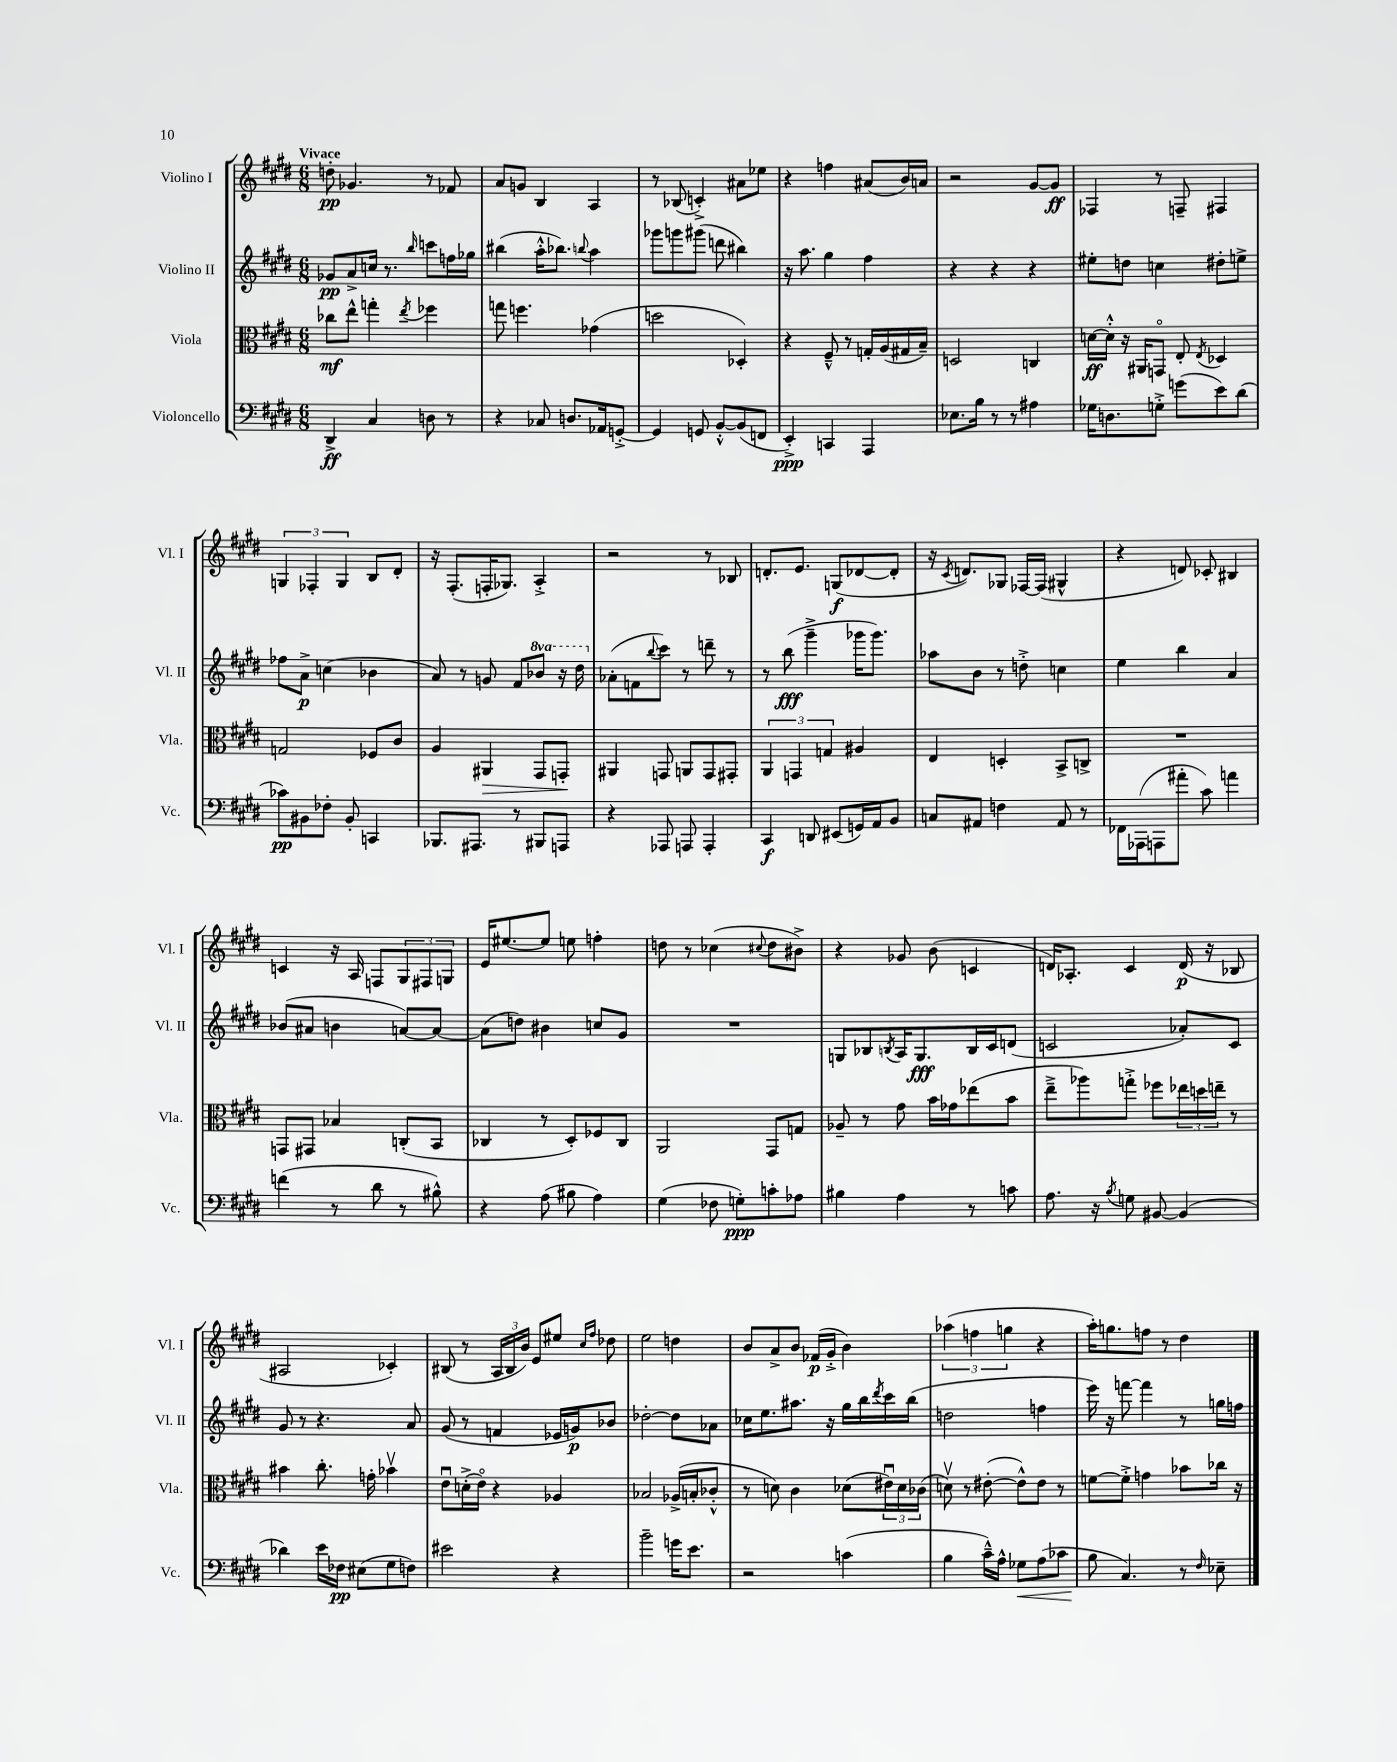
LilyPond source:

<<
\new StaffGroup <<
\new Staff = "s0" \with { instrumentName = "Violino I" shortInstrumentName = "Vl. I" } {
    \clef treble \key e \major \numericTimeSignature \time 6/8 \tempo "Vivace"
    d''8-.\pp ges'4. r8 fes'8 |
    a'8 g'8 b4 a4 |
    r8 bes8( c'4-.->) ais'8 ees''8 |
    r4 f''4 ais'8( b'16) a'16 |
    r2 gis'8~ gis'8\ff |
    fes4 r8 f8-- fis4 |
    \tuplet 3/2 { g4 fes4-. g4 } b8 dis'8-. |
    r16 fis8.-.( f16-. ges8.) a4-.-> |
    r2 r8 bes8 |
    d'8.-. e'8. g8\f( des'8~ des'8-. |
    r16 \acciaccatura { cis'8 } d'8.) ges8 fes16~ fes16( gis4-^ |
    r4 d'8) ces'8-. bis4 |
    c'4 r16 a16 f8 \tuplet 3/2 { gis8 fis8 g8 } |
    e'16 eis''8.~ eis''8 e''8 f''4-. |
    d''8 r8 ces''4( \appoggiatura { cis''8 } d''8 bis'8->) |
    r4 ges'8 b'8( c'4 |
    d'16) aes8.-. cis'4 d'16\p( r16 bes8 |
    ais2 ces'4-.) |
    bis8( r8 \tuplet 3/2 { a16 bis16 b'16) } e'8 eis''8 \grace { cis''16 fis''16 } des''8 |
    e''2 d''4 |
    b'8 a'8-> b'8 fes'16\p( gis'16-.-> b'4) |
    \tuplet 3/2 { aes''4( f''4 g''4 } r4 |
    a''16-.) g''8. f''8 r8 dis''4 \bar "|." |
}
\new Staff = "s1" \with { instrumentName = "Violino II" shortInstrumentName = "Vl. II" } {
    \clef treble \key e \major \numericTimeSignature \time 6/8 \set Staff.ottavationMarkups = #ottavation-simple-ordinals
    ges'8\pp a'8-> c''16 r8. \grace { b''16 } c'''8 f''16 ges''16 |
    bis''4( a''16-.-^ bes''8.) \appoggiatura { b''8 } a''4 |
    ges'''8 g'''8 gis'''8( d'''8 bis''4) |
    r16 a''8. gis''4 fis''4 |
    r4 r4 r4 |
    eis''8-. d''8 c''4 dis''8-. e''8-> |
    fes''8 a'8->\p c''4( bes'4 |
    a'8) r8 g'8 fis'8 \ottava #1 bes''8 r16 dis'''16 \ottava #0 |
    aes'8-.( f'8 \appoggiatura { b''8 } cis'''8) r8 d'''8-- r8 |
    r8 b''8\fff( gis'''4---> ges'''16 ges'''8.) |
    aes''8 b'8 r8 d''8-.-> c''4 |
    e''4 b''4 a'4 |
    bes'8( ais'8 b'4 a'8~) a'8~ |
    a'8( d''8) bis'4 c''8 gis'8 |
    R2. |
    g8 bes8 \acciaccatura { b8 } a16 g8.\fff b16 cis'16 d'8( |
    c'2 aes'8-.) c'8 |
    gis'8 r8 r4. a'8 |
    gis'8( r8 f'4 ees'16 g'16\p) bes'8 |
    des''2~-. des''8 aes'8 |
    ces''16 e''8. ais''8. r16 gis''16 b''16 \acciaccatura { dis'''8 } cis'''16 b''16( |
    d''2 f''4 |
    e'''16) r16 f'''8~ f'''4 r8 g''16 f''16 \bar "|." |
}
\new Staff = "s2" \with { instrumentName = "Viola" shortInstrumentName = "Vla." } {
    \clef alto \key e \major \numericTimeSignature \time 6/8
    ces''8\mf e''8-^ g''4-. \acciaccatura { e''8 } fes''4 |
    g''8 f''4. ges'4( |
    d''2 des4-.) |
    r4 fis8---^ r8 g16-. a16( gis16 b16--) |
    d2 c4 |
    d'16~\ff d'16-.-^ r16 ais,16 g,8\flageolet e8-. \acciaccatura { e8 } des4 |
    g2 fes8 cis'8 |
    a4 ais,4\> gis,8 g,8-.\! |
    ais,4 g,8 a,8 g,8 gis,8-. |
    \tuplet 3/2 { a,4 g,4 g4 } ais4 |
    e4 d4-. b,8-> c8-> |
    R2. |
    g,8 gis,8 bes4 c8-.( b,8 |
    ces4 r8 dis8-.) fes8 ces8 |
    a,2 gis,8 g8 |
    aes8-- r8 gis'8 b'16 ges'16 ees''8( b'8 |
    e''8---> aes''8) g''8-.-> fes''8 \tuplet 3/2 { ees''16 d''16 e''16-- } r8 |
    bis'4 cis''8.-. g'16-. bes'4\upbow |
    e'8\downbow d'16-.->( e'16\flageolet) r4 aes4 |
    bes2 aes16->( b16-. ces'8-.-^ |
    r8 d'8) cis'4 des'8( \tuplet 3/2 { eis'16\downbow) des'16 ces'16( } |
    d'8\upbow) r8 eis'8~-.( eis'8-^) eis'8 r8 |
    f'8~ f'8-.-> g'4 bes'8 ces''16 r16 \bar "|." |
}
\new Staff = "s3" \with { instrumentName = "Violoncello" shortInstrumentName = "Vc." } {
    \clef bass \key e \major \numericTimeSignature \time 6/8
    dis,4->\ff cis4 d8 r8 |
    r4 ces8 d8. aes,16 g,8~-.-> |
    g,4 g,8 b,8~-.-^ b,8( f,8 |
    e,4-.->\ppp) c,4 a,,4 |
    ees8. b16 r8 r8 ais4 |
    ges16 d8. g8-.-> g'8( e'8) dis'8( |
    ces'8\pp) bis,8 fes8-. bis,8-. c,4 |
    bes,,8. ais,,8. r8 bis,,8 a,,8 |
    r4 aes,,8 a,,8 a,,4-. |
    cis,4\f d,8 eis,8( g,16) a,16 b,8 |
    c8 ais,8 f4 ais,8 r8 |
    fes,16 aes,,16( a,,8 ais'8-. cis'8) a'4 |
    f'4( r8 dis'8 r8 bis8-^) |
    r4 a8( bis8 a4) |
    gis4( fes8 g8-.\ppp) c'8-. aes8 |
    bis4 a4 r8 c'8 |
    a8. r16 \acciaccatura { b8 } g8 bis,8~ bis,4( |
    des'4) e'16 fes16\pp eis8( gis8 f8) |
    eis'2 r4 |
    b'2-- g'16 e'8. |
    r2 c'4( |
    b4 cis'16---^) a16-^ ges8\< a8( ces'8 |
    b8\! cis4.) r8 \grace { fis16 } ees8-- \bar "|." |
}
>>
>>
\layout { \context { \Score \remove "Bar_number_engraver" } }
